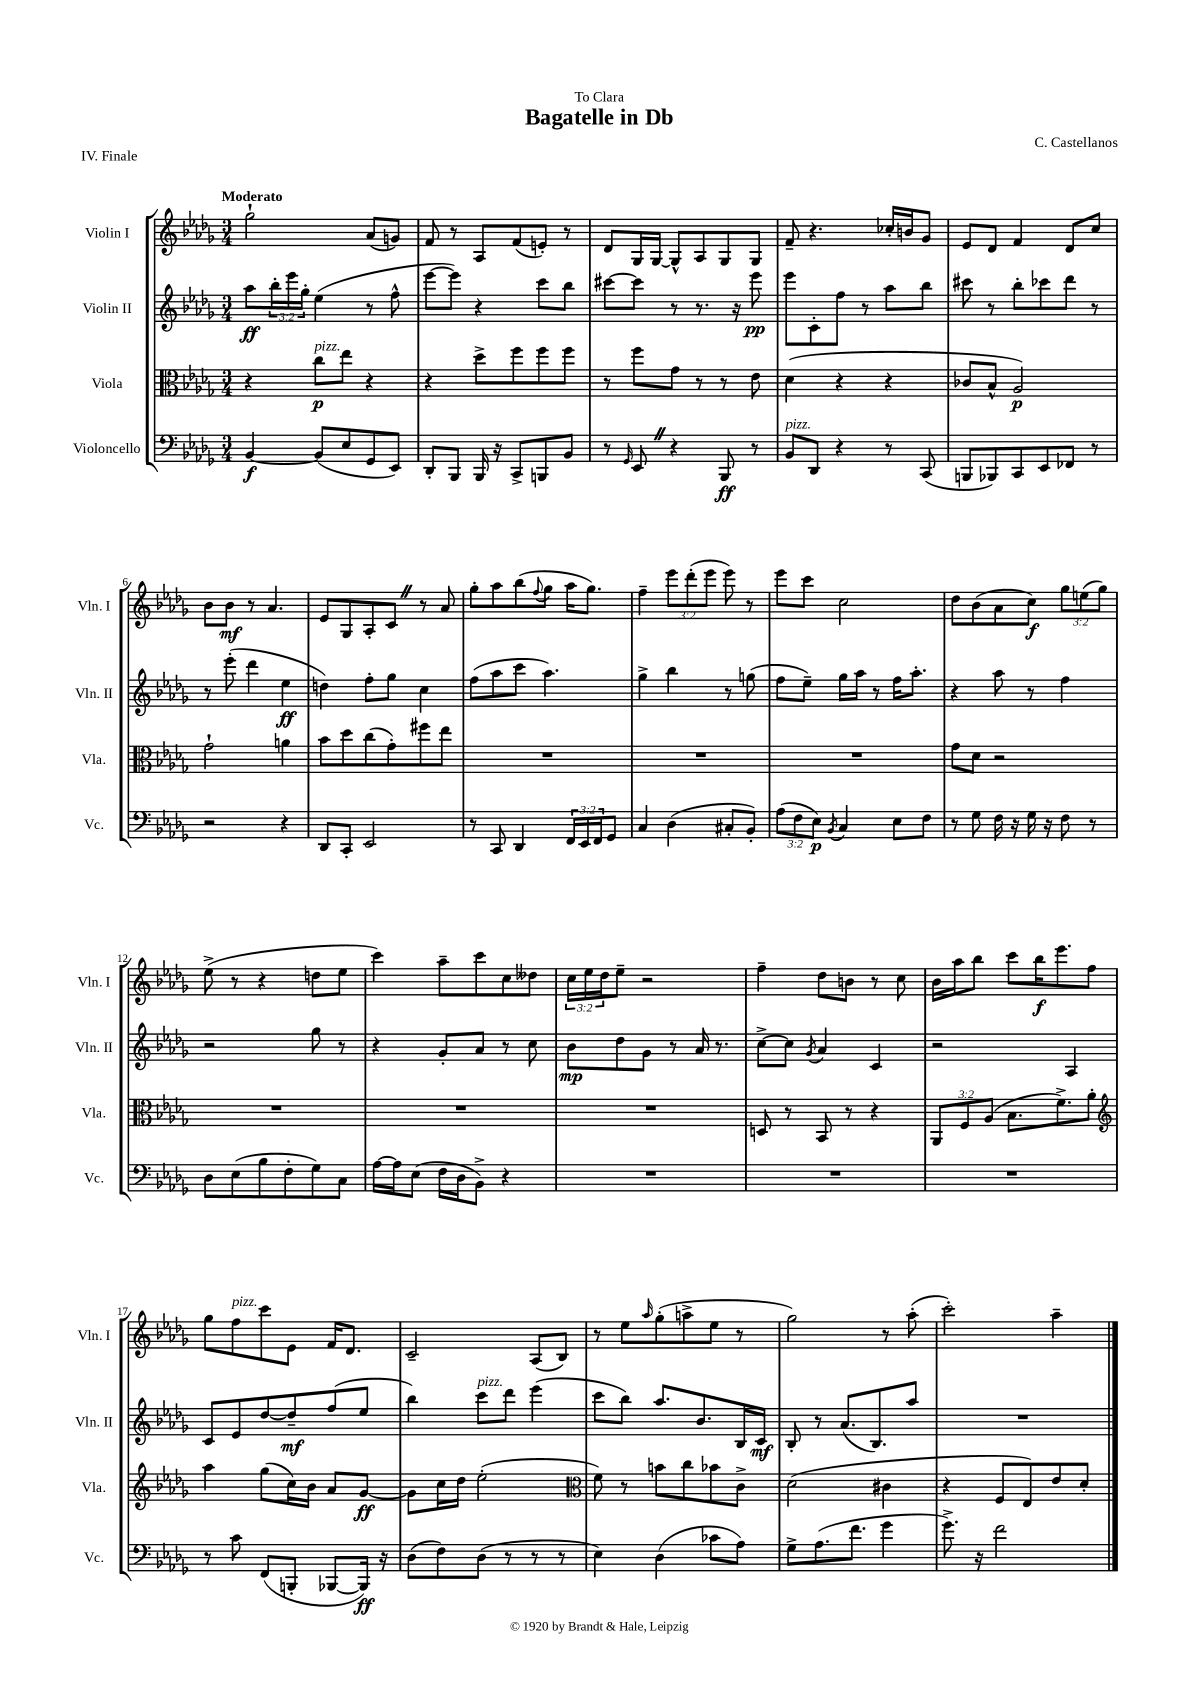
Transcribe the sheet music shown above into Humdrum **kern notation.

**kern	**dynam	**kern	**dynam	**kern	**dynam	**kern	**dynam
*part4	*part4	*part3	*part3	*part2	*part2	*part1	*part1
*staff4	*staff4	*staff3	*staff3	*staff2	*staff2	*staff1	*staff1
*I"Violoncello	*	*I"Viola	*	*I"Violin II	*	*I"Violin I	*
*I'Vc.	*	*I'Vla.	*	*I'Vln. II	*	*I'Vln. I	*
*clefF4	*	*clefC3	*	*clefG2	*	*clefG2	*
*k[b-e-a-d-g-]	*	*k[b-e-a-d-g-]	*	*k[b-e-a-d-g-]	*	*k[b-e-a-d-g-]	*
*M3/4	*	*M3/4	*	*M3/4	*	*M3/4	*
=1	=1	=1	=1	=1	=1	=1	=1
!	!	!	!	!	!	!LO:TX:a:B:t=Moderato	!
[4BB-/	f	4r	.	8aa-\L	ff	2gg-`\	.
.	.	.	.	24bb-'\L	.	.	.
.	.	.	.	24eee-\	.	.	.
.	.	.	.	24gg-'\JJ	.	.	.
!	!	!LO:TX:a:i:t=pizz.	!	!	!	!	!
(8BB-/L]	.	8cc\L	p	(4ee-\	.	.	.
8E-/	.	8ee-\J	.	.	.	.	.
8GG-/	.	4r	.	8r	.	(8a-/L	.
8EE-/J)	.	.	.	8ff^^\	.	8gn/J)	.
=2	=2	=2	=2	=2	=2	=2	=2
8DD-'/L	.	4r	.	[8eee-\L	.	8f/	.
8BBB-/J	.	.	.	8eee-\J])	.	8r	.
16BBB-/	.	8dd-^\L	.	4r	.	8A-/L	.
16r	.	.	.	.	.	.	.
8CC^/L	.	8ff\	.	.	.	(8f/	.
8BBBn/	.	8ff\	.	8ccc\L	.	8en'/J)	.
8BB-/J	.	8ff\J	.	8bb-\J	.	8r	.
=3	=3	=3	=3	=3	=3	=3	=3
8r	.	8r	.	[8ccc#X\L	.	8d-/L	.
16qqGG-/	.	.	.	.	.	.	.
8EE-Z/	.	8ff\L	.	8ccc#\J]	.	16G-/L	.
.	.	.	.	.	.	[16G-/JJ	.
4r	.	8g-\J	.	8r	.	8G-^^/L]	.
.	.	8r	.	8.r	.	8A-/	.
8BBB-/	ff	8r	.	.	.	8G-/	.
.	.	.	.	16r	.	.	.
8r	.	8e-\	.	8eee-\	pp	8G-/J	.
=4	=4	=4	=4	=4	=4	=4	=4
!LO:TX:a:i:t=pizz.	!	!	!	!	!	!	!
8BB-/L	.	(4d-\	.	8eee-\L	.	8f~/	.
8DD-/J	.	.	.	8c'\	.	4.r	.
4r	.	4r	.	8ff\J	.	.	.
.	.	.	.	8r	.	.	.
8r	.	4r	.	8aa-\L	.	16cc-X'/LL	.
.	.	.	.	.	.	16bn/J	.
(8CC/	.	.	.	8bb-\J	.	8g-/J	.
=5	=5	=5	=5	=5	=5	=5	=5
8BBBn/L	.	8c-X/L	.	8ccc#X\	.	8e-/L	.
8BBB-X/)	.	8B-^^/J	.	8r	.	8d-/J	.
8CC/	.	2A-/)	p	8bb-'\L	.	4f/	.
8EE-/	.	.	.	8ccc-X\	.	.	.
8FF-X/J	.	.	.	8ddd-\J	.	8d-/L	.
8r	.	.	.	8r	.	8cc/J	.
!!LO:LB:g=z
=6	=6	=6	=6	=6	=6	=6	=6
2r	.	2g-`\	.	8r	.	8b-\L	.
.	.	.	.	(8eee-'\	.	8b-\J	mf
.	.	.	.	4ddd-\	.	8r	.
.	.	.	.	.	.	4.a-/	.
4r	.	4an\	.	4ee-\	ff	.	.
=7	=7	=7	=7	=7	=7	=7	=7
8DD-/L	.	8b-\L	.	4ddn\)	.	8e-/L	.
8CC'/J	.	8dd-\	.	.	.	8G-/	.
2EE-/	.	(8cc\	.	8ff'\L	.	8A-'/	.
.	.	8g-'\)	.	8gg-\J	.	8cZ/J	.
.	.	8ff#X\	.	4cc\	.	8r	.
.	.	8ee-\J	.	.	.	8a-/	.
=8	=8	=8	=8	=8	=8	=8	=8
8r	.	2.r	.	(8ff\L	.	8gg-'\L	.
8CC/	.	.	.	8aa-\	.	8aa-\	.
4DD-/	.	.	.	8ccc\J	.	(8bb-\	.
.	.	.	.	.	.	8qqff/	.
.	.	.	.	4.aa-\)	.	8gg-\J	.
24FF/LL	.	.	.	.	.	16aa-\KL	.
24EE-/	.	.	.	.	.	.	.
.	.	.	.	.	.	8.gg-\J)	.
24FF/J	.	.	.	.	.	.	.
8GG-/J	.	.	.	.	.	.	.
=9	=9	=9	=9	=9	=9	=9	=9
4C/	.	2.r	.	4gg-^\	.	4ff~\	.
(4D-\	.	.	.	4bb-\	.	12eee-\L	.
.	.	.	.	.	.	(12ddd-'\	.
.	.	.	.	.	.	12eee-\J	.
8C#X'/L	.	.	.	8r	.	8eee-\)	.
8BB-'/J)	.	.	.	(8ggn\	.	8r	.
=10	=10	=10	=10	=10	=10	=10	=10
(12A-\L	.	2.r	.	8ff\L	.	8eee-\L	.
12F\	.	.	.	.	.	.	.
.	.	.	.	8ee-~\J)	.	8ccc\J	.
12E-\J)	p	.	.	.	.	.	.
8qBB-/	.	.	.	.	.	.	.
4C/	.	.	.	16gg-\LL	.	2cc\	.
.	.	.	.	16aa-\JJ	.	.	.
.	.	.	.	8r	.	.	.
8E-\L	.	.	.	16ff\KL	.	.	.
.	.	.	.	8.aa-'\J	.	.	.
8F\J	.	.	.	.	.	.	.
=11	=11	=11	=11	=11	=11	=11	=11
8r	.	8g-\L	.	4r	.	8dd-\L	.
8G-\	.	8d-\J	.	.	.	(8b-\	.
16F\	.	2r	.	8aa-\	.	8a-\	.
16r	.	.	.	.	.	.	.
16G-\	.	.	.	8r	.	8cc\J)	f
16r	.	.	.	.	.	.	.
8F\	.	.	.	4ff\	.	12gg-\L	.
.	.	.	.	.	.	(12een\	.
8r	.	.	.	.	.	.	.
.	.	.	.	.	.	12gg-\J)	.
!!LO:LB:g=z
=12	=12	=12	=12	=12	=12	=12	=12
8D-\L	.	2.r	.	2r	.	(8ee-^\	.
(8E-\	.	.	.	.	.	8r	.
8B-\	.	.	.	.	.	4r	.
8F'\	.	.	.	.	.	.	.
8G-\)	.	.	.	8gg-\	.	8ddn\L	.
8C\J	.	.	.	8r	.	8ee-\J	.
=13	=13	=13	=13	=13	=13	=13	=13
[16A-\LL	.	2.r	.	4r	.	4ccc\)	.
16A-\J]	.	.	.	.	.	.	.
(8E-\J	.	.	.	.	.	.	.
16F\LL	.	.	.	8g-'/L	.	8aa-~\L	.
16D-\J	.	.	.	.	.	.	.
8BB-^\J)	.	.	.	8a-/J	.	8ccc\	.
4r	.	.	.	8r	.	8cc\	.
.	.	.	.	8cc\	.	8dd--X\J	.
=14	=14	=14	=14	=14	=14	=14	=14
2.r	.	2.r	.	8b-\L	mp	24cc\LL	.
.	.	.	.	.	.	24ee-\	.
.	.	.	.	.	.	24dd-\J	.
.	.	.	.	8dd-\	.	8ee-~\J	.
.	.	.	.	8g-\J	.	2r	.
.	.	.	.	8r	.	.	.
.	.	.	.	16a-/	.	.	.
.	.	.	.	8.r	.	.	.
=15	=15	=15	=15	=15	=15	=15	=15
2.r	.	8Dn/	.	[8cc^\L	.	4ff~\	.
.	.	8r	.	8cc\J]	.	.	.
.	.	.	.	8qg-/	.	.	.
.	.	8BB-/	.	4a-/	.	8dd-\L	.
.	.	8r	.	.	.	8bn\J	.
.	.	4r	.	4c/	.	8r	.
.	.	.	.	.	.	8cc\	.
=16	=16	=16	=16	=16	=16	=16	=16
2.r	.	12AA-/L	.	2r	.	16b-\LL	.
.	.	.	.	.	.	16aa-\J	.
.	.	12F/	.	.	.	.	.
.	.	.	.	.	.	8bb-\J	.
.	.	(12A-/J	.	.	.	.	.
.	.	8.B-\L	.	.	.	8ccc\L	.
.	.	.	.	.	.	16bb-\K	f
.	.	8.f^\)	.	.	.	8.eee-\	.
.	.	.	.	4A-/	.	.	.
.	.	8a-'\J	.	.	.	8ff\J	.
!!LO:LB:g=z
=17	=17	=17	=17	=17	=17	=17	=17
*	*	*clefG2	*	*	*	*	*
8r	.	4aa-\	.	8c/L	.	8gg-\L	.
!	!	!	!	!	!	!LO:TX:a:i:t=pizz.	!
8c\	.	.	.	8e-/	.	8ff\	.
(8FF/L	.	(8gg-\L	.	[8dd-/	.	8ccc\	.
8BBBn'/J	.	16cc\L)	.	8dd-~/]	mf	8e-\J	.
.	.	16b-\JJ	.	.	.	.	.
[8BBB-X/L	.	8a-/L	.	(8ff/	.	16f/KL	.
.	.	.	.	.	.	8.d-/J	.
16BBB-/Jk])	ff	[8g-/J	ff	8ee-/J	.	.	.
16r	.	.	.	.	.	.	.
=18	=18	=18	=18	=18	=18	=18	=18
(8D-\L	.	8g-\L]	.	4bb-\)	.	2c~/	.
8F\)	.	16cc\L	.	.	.	.	.
.	.	16dd-\JJ	.	.	.	.	.
!	!	!	!	!LO:TX:a:i:t=pizz.	!	!	!
(8D-\J	.	(2ee-'\	.	8ccc\L	.	.	.
8r	.	.	.	8ddd-\J	.	.	.
8r	.	.	.	(4eee-\	.	(8A-/L	.
8r	.	.	.	.	.	8B-/J)	.
=19	=19	=19	=19	=19	=19	=19	=19
*	*	*clefC3	*	*	*	*	*
4E-\)	.	8f\)	.	8ccc\L	.	8r	.
.	.	8r	.	8bb-\J)	.	8ee-\L	.
.	.	.	.	.	.	16qqaa-/	.
(4D-\	.	8bn\L	.	8.aa-/L	.	(8gg-'\	.
.	.	8cc\	.	.	.	8aan^\	.
.	.	.	.	8.b-/	.	.	.
8c-X\L	.	8b-X\	.	.	.	8ee-\J	.
8A-\J)	.	8c^\J	.	16B-/L	.	8r	.
.	.	.	.	16c/JJ	mf	.	.
=20	=20	=20	=20	=20	=20	=20	=20
8G-^\L	.	(2d-\	.	8B-'/	.	2gg-\)	.
(8.A-\	.	.	.	8r	.	.	.
.	.	.	.	(8.a-/L	.	.	.
8.f\J	.	.	.	.	.	.	.
.	.	.	.	8.B-/)	.	.	.
4g-\	.	4c#X\	.	.	.	8r	.
.	.	.	.	8aa-/J	.	(8aa-'\	.
=21	=21	=21	=21	=21	=21	=21	=21
8.g-^\)	.	4r	.	2.r	.	2ccc'\)	.
16r	.	.	.	.	.	.	.
2f\	.	8F/L	.	.	.	.	.
.	.	8E-/)	.	.	.	.	.
.	.	8e-/	.	.	.	4aa-~\	.
.	.	8d-'/J	.	.	.	.	.
==	==	==	==	==	==	==	==
*-	*-	*-	*-	*-	*-	*-	*-
